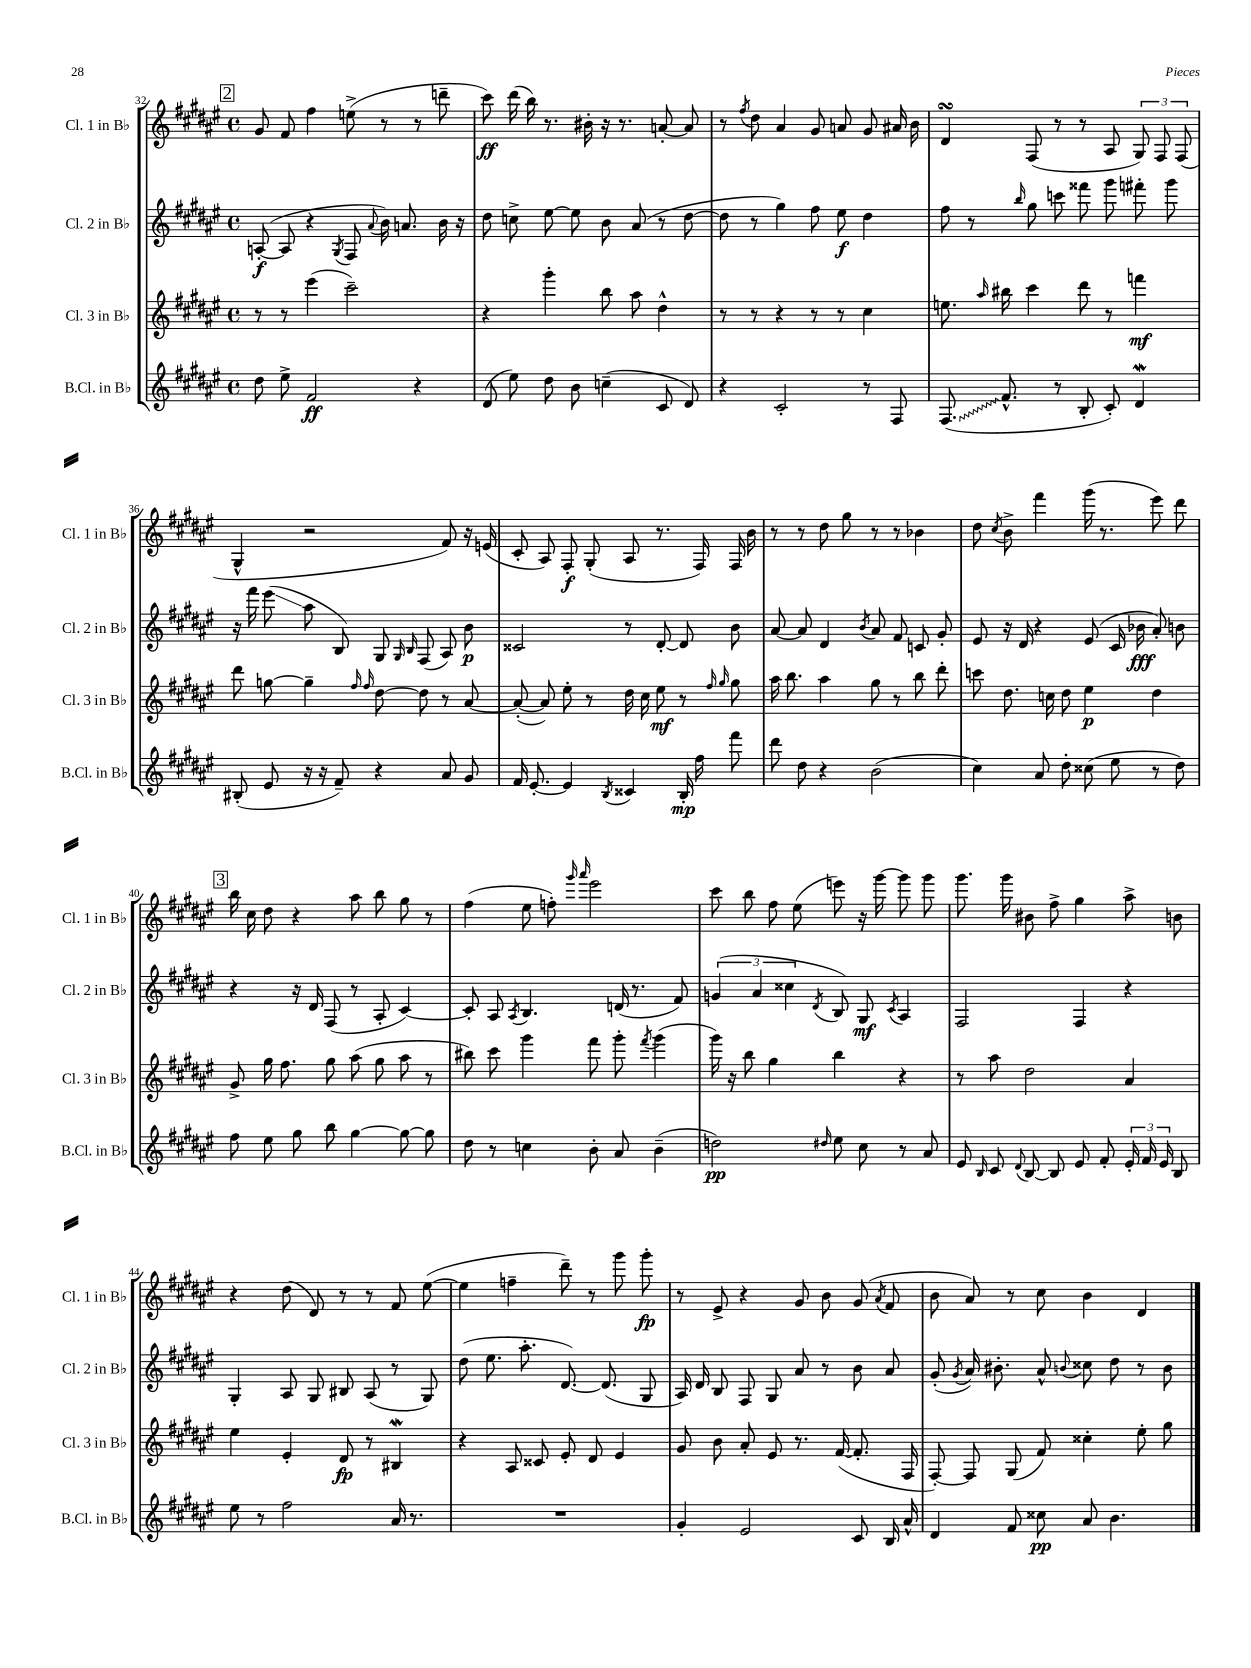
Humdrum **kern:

**kern	**kern	**kern	**kern
*staff4	*staff3	*staff2	*staff1
*clefG2	*clefG2	*clefG2	*clefG2
*k[f#c#g#d#a#e#]	*k[f#c#g#d#a#e#]	*k[f#c#g#d#a#e#]	*k[f#c#g#d#a#e#]
*M4/4	*M4/4	*M4/4	*M4/4
*met(c)	*met(c)	*met(c)	*met(c)
8dd#	8r	([8A'	8g#
8ee#^	8r	8A]	8f#
2f#	(4eee#	4r	4ff#
.	.	8qG#	.
.	2ccc#~)	8F#	(8ee^
.	.	8qqa#	.
.	.	16b)	8r
.	.	8.a	.
4r	.	.	8r
.	.	16b	8ddd~
.	.	16r	.
=	=	=	=
(8d#	4r	8dd#	8ccc#)
8ee#)	.	8cc^	(16ddd#
.	.	.	16bb)
8dd#	4ggg#'	[8ee#	8.r
8b	.	8ee#]	.
.	.	.	16b#'
(4cc~	8bb	8b	16r
.	.	.	8.r
.	8aa#	(8a#	.
8c#	4dd#^^	8r	[8a'
8d#)	.	[8dd#	8a]
=	=	=	=
4r	8r	8dd#]	8r
.	.	.	8qff#
.	8r	8r	8dd#
2c#'	4r	4gg#)	4a#
.	8r	8ff#	8g#
.	8r	8ee#	8a
8r	4cc#	4dd#	8g#
8F#	.	.	16a#
.	.	.	16b
=	=	=	=
(8.F#	8.ee	8ff#	4d#
.	.	8r	.
.	16qqaa#	.	.
8.f#^^	16bb#	.	.
.	.	16qqbb	.
.	4ccc#	8gg#	(8F#
8r	.	8ccc	8r
8B'	8ddd#	8fff##	8r
8c#')	8r	8ggg#	8A#
4d#	4fff	8fff#'	12G#)
.	.	.	12F#
.	.	8ggg#	.
.	.	.	(12F#
=	=	=	=
(8B#'	8ddd#	16r	4G#^^
.	.	16fff#	.
8e#	[8gg	(8eee#	.
16r	4gg~]	8aa#	2r
16r	.	.	.
8f#~)	.	8B)	.
.	16qqff#	.	.
.	16qqff#	.	.
4r	[8dd#	8G#	.
.	.	16qqG#	.
.	.	16qqB	.
.	8dd#]	(8F#	.
8a#	8r	8A#)	8f#)
8g#	[8a#	8b	16r
.	.	.	(16e
=	=	=	=
16f#	(8a#'_	2c##	8c#'
[8.e#'	.	.	.
.	8a#])	.	8A#)
4e#]	8ee#'	.	8F#'
.	8r	.	(8G#'
8qB	.	.	.
4c##	16dd#	8r	8A#
.	16cc#	.	.
.	8ee#	[8d#'	8.r
16B'	8r	8d#]	.
16ff#	.	.	16F#)
.	16qqff#	.	.
.	16qqgg#	.	.
8fff#	8gg#	8b	16F#
.	.	.	16b
=	=	=	=
8ddd#	16aa#	[8a#	8r
.	8.bb	.	.
8dd#	.	8a#]	8r
4r	4aa#	4d#	8dd#
.	.	.	8gg#
.	.	8qb	.
(2b	8gg#	8a#	8r
.	8r	8f#	8r
.	8bb	8c	4b-
.	8ddd#'	8g#'	.
=	=	=	=
4cc#)	8ccc	8e#	8dd#
.	.	.	8qcc#
.	8.dd#	16r	8b^
.	.	16d#	.
8a#	.	4r	4fff#
.	16cc	.	.
8dd#'	8dd#	.	.
(8cc##	4ee#	(8e#	(16ggg#
.	.	.	8.r
8ee#	.	16c#	.
.	.	16b-	.
8r	4dd#	8a#')	8eee#)
8dd#)	.	8b	8ddd#
=	=	=	=
8ff#	8g#^	4r	16bb
.	.	.	16cc#
8ee#	16gg#	.	8dd#
.	8.ff#	.	.
8gg#	.	16r	4r
.	.	16d#	.
8bb	8gg#	(8F#	.
[4gg#	(8aa#	8r	8aa#
.	8gg#	8A#'	8bb
8gg#_	8aa#	[4c#)	8gg#
8gg#]	8r	.	8r
=	=	=	=
8dd#	8bb#)	8c#']	(4ff#
8r	8ccc#	8A#	.
.	.	8qA#	.
4cc	4ggg#	4.B	8ee#
.	.	.	8ff')
.	.	.	16qqggg#
.	.	.	16qqaaa#
8b'	8fff#	.	2eee#
8a#	8ggg#'	(16d	.
.	.	8.r	.
.	8qfff#	.	.
(4b~	(4ggg#	.	.
.	.	8f#)	.
=	=	=	=
2dd)	16ggg#)	(6g	8ccc#
.	16r	.	.
.	8bb	.	8bb
.	.	6a#	.
.	4gg#	.	8ff#
.	.	6cc##	.
.	.	.	(8ee#
16qqdd#	.	8qd#	.
8ee#	4bb	8B)	8eee)
8cc#	.	8G#	16r
.	.	.	[16ggg#
.	.	8qc#	.
8r	4r	4A#	8ggg#]
8a#	.	.	8ggg#
=	=	=	=
8e#	8r	2F#	8.ggg#
16qqB	.	.	.
8c#	8aa#	.	.
.	.	.	16ggg#
8qqd#	.	.	.
[8B	2dd#	.	8b#
8B]	.	.	8ff#^
8e#	.	4F#	4gg#
8f#'	.	.	.
24e#'	4a#	4r	8aa#^
24f#	.	.	.
24e#	.	.	.
8B	.	.	8b
=	=	=	=
8ee#	4ee#	4G#'	4r
8r	.	.	.
2ff#	4e#'	8A#	(8dd#
.	.	8G#	8d#)
.	8d#	8B#	8r
.	8r	(8A#	8r
16a#	4B#	8r	8f#
8.r	.	.	.
.	.	8G#)	([8ee#
=	=	=	=
1r	4r	(8dd#	4ee#]
.	.	8.ee#	.
.	8A#	.	4ff~
.	.	8.aa#'	.
.	8c##	.	.
.	8e#'	[8.d#)	8ddd#~)
.	8d#	.	8r
.	.	(8.d#]	.
.	4e#	.	8ggg#
.	.	8G#	8ggg#'
=	=	=	=
4g#'	8g#	16A#)	8r
.	.	16d#	.
.	8b	8B	8e#^
2e#	8a#'	8F#	4r
.	8e#	8G#	.
.	8.r	8a#	8g#
.	.	8r	8b
.	([16f#	.	.
8c#	8.f#']	8b	(8g#
.	.	.	8qa#
16B	.	8a#	8f#
16a#^^	16F#	.	.
=	=	=	=
4d#	[8F#')	(8g#'	8b
.	.	8qg#	.
.	8F#]	16a#)	8a#)
.	.	8.b#'	.
8f#	(8G#	.	8r
8cc##	8f#)	8a#^^	8cc#
.	.	8qqb	.
8a#	4cc##'	8cc##	4b
4.b	.	8dd#	.
.	8ee#'	8r	4d#
.	8gg#	8b	.
==	==	==	==
*-	*-	*-	*-
